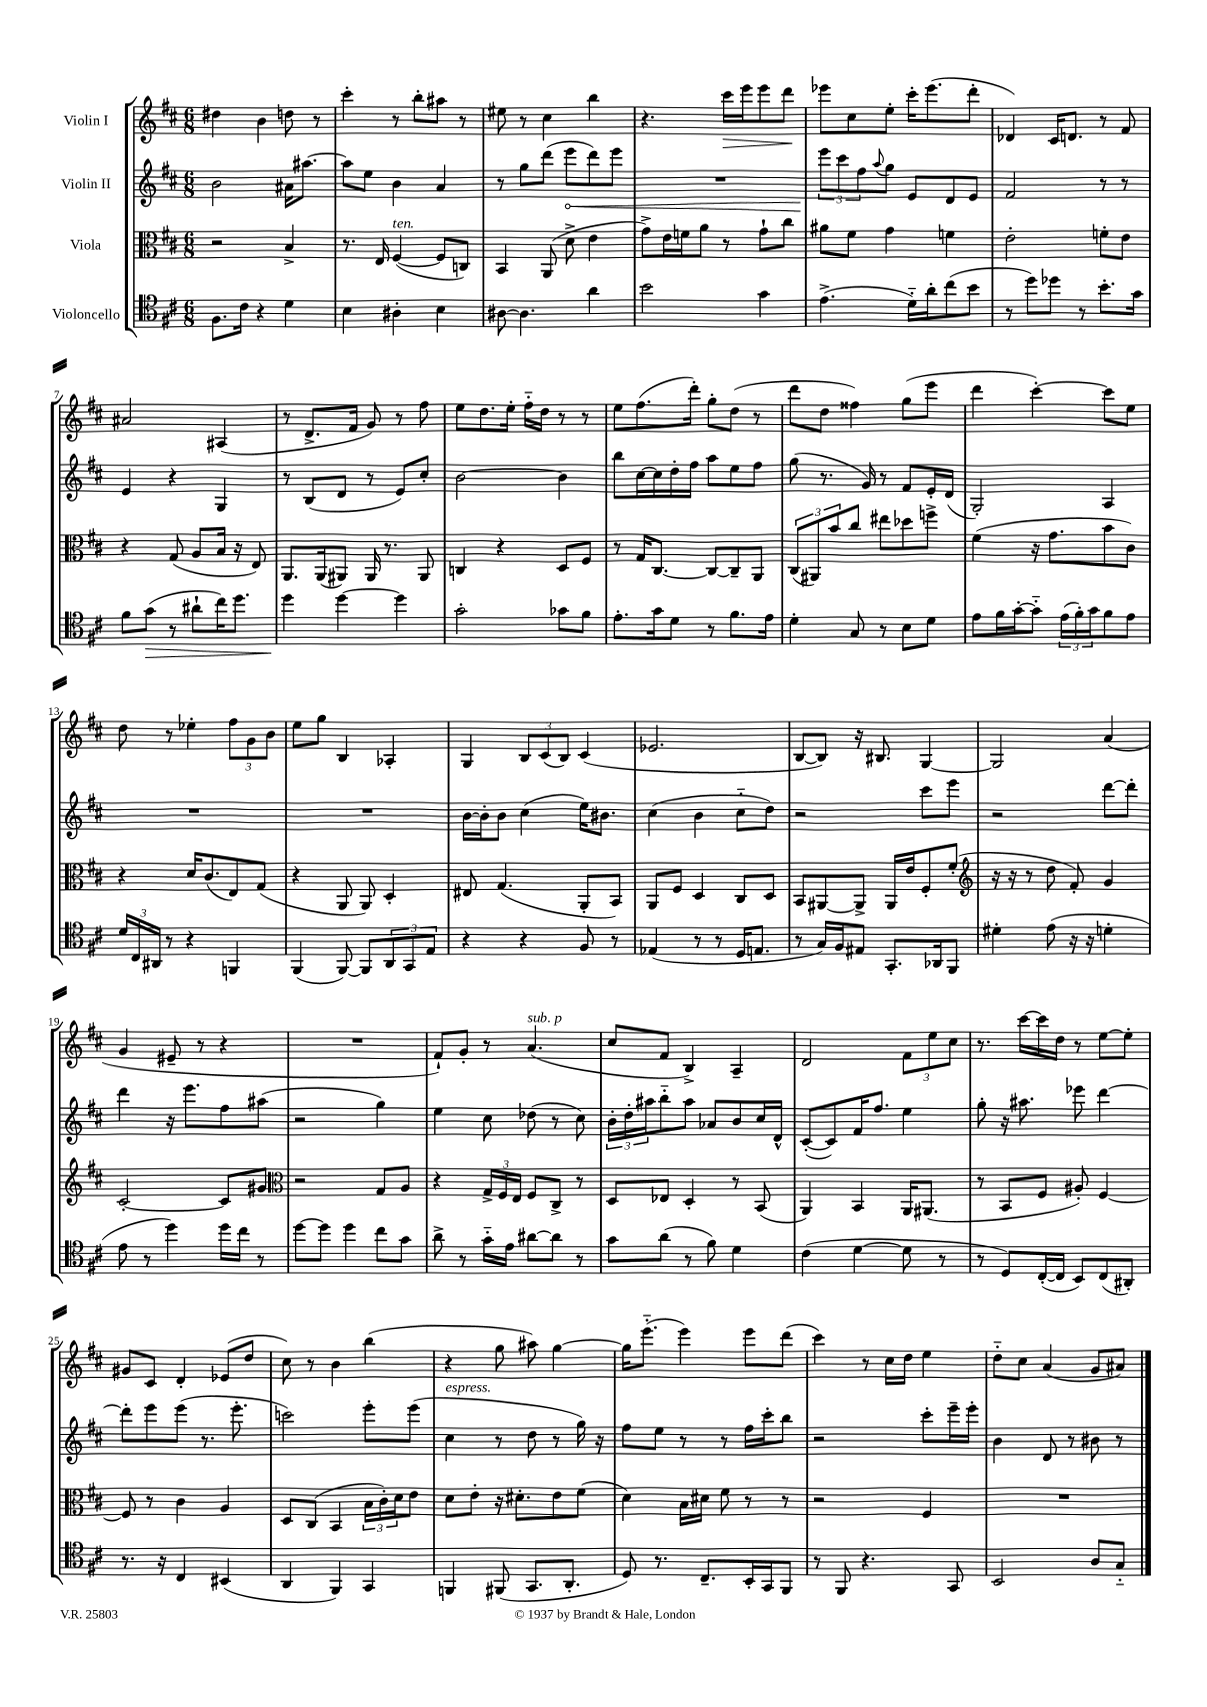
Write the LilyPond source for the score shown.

<<
\new StaffGroup <<
\new Staff = "s0" \with { instrumentName = "Violin I" } {
    \clef treble \key d \major \numericTimeSignature \time 6/8
    dis''4 b'4 d''8 r8 |
    cis'''4-. r8 b''8-. ais''8 r8 |
    eis''8 r8 cis''4 b''4 |
    r4. cis'''16\> e'''16 e'''8 d'''8\! |
    ees'''8 cis''8 e''8-. cis'''16-. ees'''8.( d'''8-. |
    des'4) cis'16 d'8. r8 fis'8 |
    ais'2 ais4( |
    r8 d'8.-> fis'16 g'8) r8 fis''8 |
    e''8 d''8. e''16-. fis''16-_ d''16 r8 r8 |
    e''8 fis''8.( d'''16-.) g''8-. d''8( r8 |
    d'''8 d''8 fisis''4) g''8( e'''8 |
    d'''4 cis'''4~-.) cis'''8 e''8 |
    d''8 r8 ees''4-. \tuplet 3/2 { fis''8 g'8 b'8 } |
    e''8 g''8 b4 aes4-. |
    g4 \tuplet 3/2 { b8 cis'8( b8) } cis'4( |
    ees'2. |
    b8~ b8) r16 bis8. g4~ |
    g2 a'4( |
    g'4 eis'8-- r8 r4 |
    R2. |
    fis'8-!) g'8-. r8 a'4.^\markup { \italic "sub. p" }( |
    cis''8 fis'8 b4->) a4-- |
    d'2 \tuplet 3/2 { fis'8 e''8 cis''8 } |
    r8. cis'''16~ cis'''16 d''16 r8 e''8~ e''8-. |
    gis'8 cis'8 d'4-. ees'8( d''8 |
    cis''8) r8 b'4 b''4( |
    r4 g''8 ais''8) g''4~ |
    g''16 e'''8.-_( e'''4) e'''8 d'''8( |
    cis'''4) r8 cis''16 d''16 e''4 |
    d''8-_ cis''8 a'4( g'8 ais'8) \bar "|." |
}
\new Staff = "s1" \with { instrumentName = "Violin II" } {
    \clef treble \key d \major \numericTimeSignature \time 6/8
    b'2 ais'16 ais''8.~ |
    ais''8 e''8 b'4 a'4 |
    r8 g''8 d'''8( \once \override Hairpin.circled-tip = ##t e'''8\< d'''8) e'''8 |
    R2. |
    \tuplet 3/2 { e'''8\! cis'''8 fis''8 } \appoggiatura { a''8 } g''8 e'8 d'8 e'8 |
    fis'2 r8 r8 |
    e'4 r4 g4 |
    r8 b8( d'8 r8 e'8) cis''8-. |
    b'2~ b'4 |
    b''8 cis''16~ cis''16 d''16-. fis''16 a''8 e''8 fis''8 |
    g''8( r8. g'16) r8 fis'8 e'16-. d'16( |
    g2-.) a4 |
    R2. |
    R2. |
    b'16~ b'16-. b'8 cis''4( e''16) bis'8. |
    cis''4( b'4 cis''8-_ d''8) |
    r2 cis'''8 e'''8 |
    r2 d'''8~ d'''8-. |
    d'''4 r16 e'''8. fis''8 ais''8( |
    r2 g''4) |
    e''4 cis''8 des''8( r8 cis''8) |
    \tuplet 3/2 { b'16-. d''16-. ais''16 } b''8-_ ais''8 aes'8 b'8 cis''16 d'16-^ |
    cis'8~-.( cis'8) fis'16 fis''8. e''4 |
    g''8-. r16 ais''8. ees'''8 d'''4~ |
    d'''8-. e'''8 e'''8( r8. e'''8.-. |
    c'''2) e'''8-. e'''8( |
    cis''4^\markup { \italic "espress." } r8 d''8 r8 g''16) r16 |
    fis''8 e''8 r8 r8 fis''16 cis'''16-. b''8 |
    r2 cis'''8-. e'''16-- e'''16-. |
    b'4 d'8 r8 bis'8 r8 \bar "|." |
}
\new Staff = "s2" \with { instrumentName = "Viola" } {
    \clef alto \key d \major \numericTimeSignature \time 6/8
    r2 b4-> |
    r8. e16 fis4~^\markup { \italic "ten." }( fis8 c8) |
    b,4 a,8( d'8-> e'4 |
    g'8->) e'16 f'16 a'8 r8 g'8-! cis''8 |
    ais'8 fis'8 g'4 f'4 |
    e'2-. f'8-. e'8 |
    r4 g8( a8 b16 r16 e8) |
    a,8. a,16( ais,8) ais,16 r8. ais,8 |
    c4 r4 d8 fis8 |
    r8 g16 cis8.~ cis8~ cis8-- a,8 |
    \tuplet 3/2 { cis8( ais,8) b'8 } cis''8 eis''8 des''8 f''8-> |
    fis'4( r16 g'8. b'8 cis'8) |
    r4 d'16 cis'8.( e8) g8( |
    r4 a,8 a,8) d4-. |
    eis8 g4.( a,8-. b,8) |
    a,8 fis8 d4 cis8 d8 |
    b,8 ais,8~ ais,8-> ais,16 e'16 fis8-. fis'8-.( |
    \clef treble r16 r16 r8 d''8 fis'8-.) g'4 |
    cis'2~-. cis'8 gis'8 |
    \clef alto r2 g8 a8 |
    r4 \tuplet 3/2 { g16-> fis16 e16 } fis8 cis8-> r8 |
    d8 ees8 d4-. r8 b,8( |
    a,4) b,4 a,16 ais,8.( |
    r8 b,8 fis8 ais8-.) fis4~ |
    fis8 r8 cis'4 a4 |
    d8 cis8( b,4 \tuplet 3/2 { b16 cis'16-.) d'16 } e'8 |
    d'8 e'8-. r16 dis'8.-. e'8 fis'8( |
    d'4) b16 dis'16 fis'8 r8 r8 |
    r2 fis4 |
    R2. \bar "|." |
}
\new Staff = "s3" \with { instrumentName = "Violoncello" } {
    \clef tenor \key d \major \numericTimeSignature \time 6/8
    fis8. cis'16 r4 d'4 |
    b4 ais4-. b4 |
    ais8~ ais4. a'4 |
    b'2 g'4 |
    e'4.->( d'16-_) a'16-. cis''8( b'8 |
    r8 d''8) des''8 r8 b'8.-. g'16 |
    fis'8 g'8\>( r8 ais'8-! cis''16) d''8. |
    d''4\! d''4~ d''4 |
    g'2-. ges'8 fis'8 |
    e'8.-. g'16 d'8 r8 fis'8. e'16 |
    d'4-. g8 r8 b8 d'8 |
    e'8 fis'16 g'16~-. g'8-_ \tuplet 3/2 { e'16( fis'16-.) g'16 } fis'8 e'8 |
    \tuplet 3/2 { d'16 cis16 ais,16 } r8 r4 f,4 |
    fis,4( fis,8~) fis,8 \tuplet 3/2 { a,8 g,8 e8 } |
    r4 r4 fis8 r8 |
    ees4( r8 r8 d16 e8. |
    r8 g16) fis16 eis8 g,8.-. aes,16 fis,8 |
    dis'4-. e'8( r16 r16 d'4-. |
    e'8 r8 d''4) d''16 cis''16 r8 |
    d''8~ d''8 d''4 cis''8 g'8 |
    a'8-> r8 g'16-_ e'16 ais'8~ ais'8 r8 |
    g'8 a'8( r8 fis'8) d'4 |
    cis'4( d'4~ d'8 r8 |
    r8 d8) cis16~-.( cis16 b,8) cis8( ais,8-.) |
    r8. r16 cis4 bis,4( |
    a,4 fis,4) g,4 |
    f,4 fis,8( g,8. a,8.-. |
    d8) r8. cis8.-- b,16-. g,16 fis,8 |
    r8 fis,8 r4. g,8 |
    b,2 a8 g8-_ \bar "|." |
}
>>
>>
